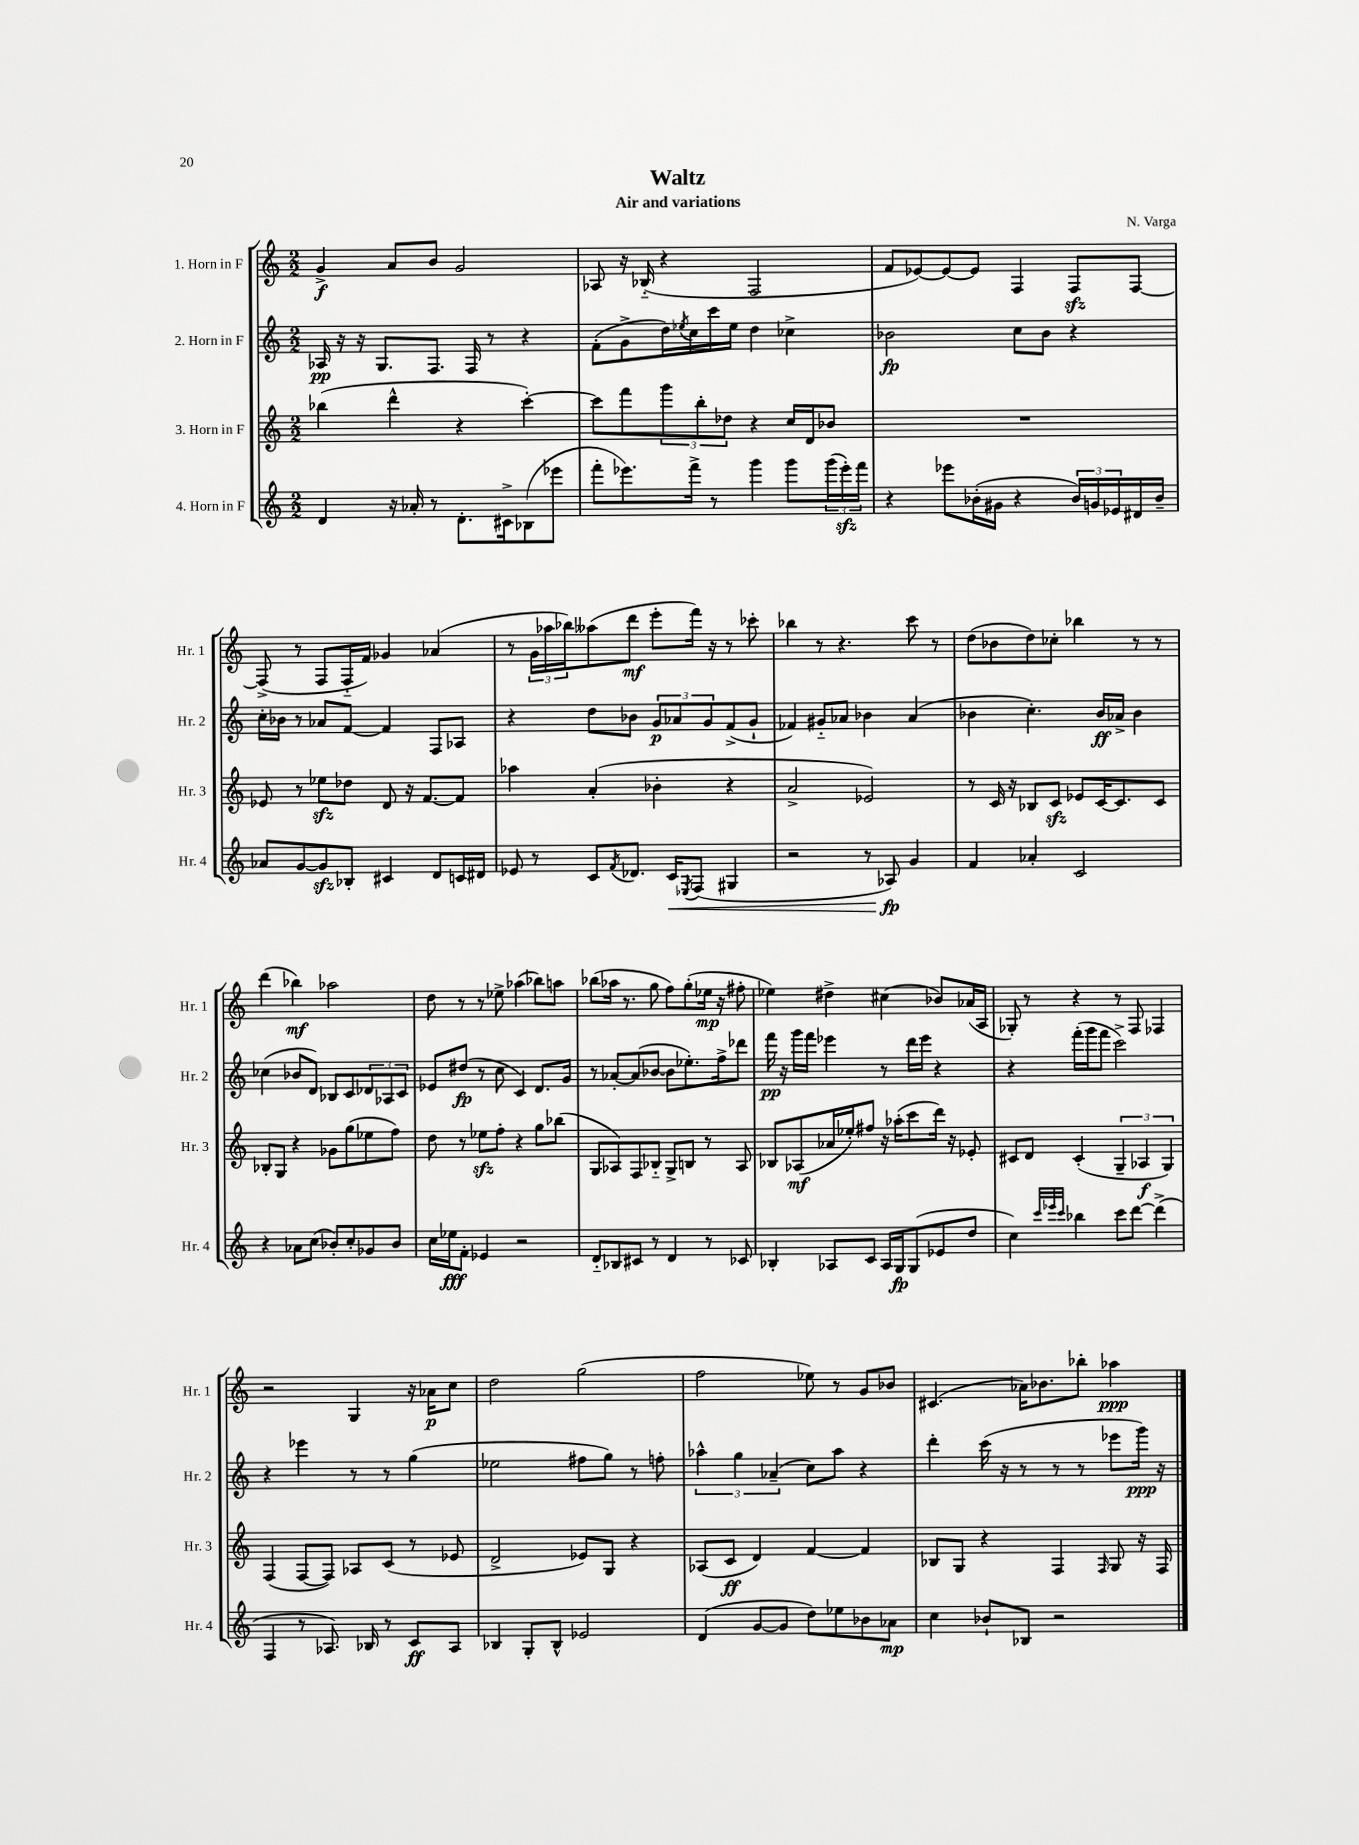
\header { title = "Waltz" composer = "N. Varga" subtitle = "Air and variations" }
<<
\new StaffGroup <<
\new Staff = "s0" \with { instrumentName = "1. Horn in F" shortInstrumentName = "Hr. 1" } {
    \clef treble \key c \major \numericTimeSignature \time 2/2
    g'4->\f a'8 b'8 g'2 |
    aes8 r16 bes16-_( r4 f2 |
    f'8 ees'8~) ees'8~ ees'8 f4 f8\sfz f8~ |
    f8->( r8 f8 f16-_ f'16) ges'4 aes'4( |
    r8 \tuplet 3/2 { g'16 aes''16 bes''16) } aeses''8( d'''8\mf e'''8-. f'''16) r16 r8 ces'''8-. |
    bes''4 r8 r4. c'''8 r8 |
    d''8( bes'8 d''8) ces''8-. bes''4 r8 r8 |
    d'''4( bes''4\mf) aes''2 |
    d''8 r8 r8 ees''8-> aes''4( bes''8) a''8 |
    bes''8( aes''16 r8. g''8 f''8) g''8-.( ees''16\mp r16 fis''8-. |
    ees''4) dis''4-> cis''4( bes'8) aes'16( a16 |
    ges8-.) r8 r4 r8 f8 fes4 |
    r2 g4 r16 aes'16\p c''8 |
    d''2 g''2( |
    f''2 ees''8) r8 g'8 bes'8 |
    cis'4.( aes'16) bes'8. bes''8-. aes''4\ppp \bar "|." |
}
\new Staff = "s1" \with { instrumentName = "2. Horn in F" shortInstrumentName = "Hr. 2" } {
    \clef treble \key c \major \numericTimeSignature \time 2/2
    aes16\pp r16 r16 g8. f8. f16 r8 r4 |
    f'8-.( g'8-> d''16) \acciaccatura { ees''8 } c''16 c'''16 ees''16 d''4 ces''4-> |
    bes'2\fp c''8 bes'8 r4 |
    c''16-. bes'16 r8 aes'8 f'8~ f'4 f8 aes8 |
    r4 d''8 bes'8 \tuplet 3/2 { g'8\p aes'8 g'8 } f'8->( g'8-! |
    fes'4) gis'8-_ aes'8 bes'4 aes'4( |
    bes'4 c''4.-.) bes'16\ff aes'16-> bes'4 |
    ces''4( bes'8 d'8) bes8 c'8 \tuplet 3/2 { des'8 aes8 c'8 } |
    ees'8 dis''8\fp( r8 c''8 c'4) d'8. g'16 |
    r8 aes'8~-. aes'8( bes'8~ bes'8 ees''8.-.) f''16-> des'''8 |
    f'''16\pp r16 g'''16 f'''16 ees'''4 r8 d'''16 ees'''16 r4 |
    r4 f'''16-.( g'''16 f'''8 c'''2->) |
    r4 ees'''4 r8 r8 g''4( |
    ees''2 fis''8 g''8) r8 f''8-. |
    \tuplet 3/2 { aes''4-^ g''4 aes'4--( } c''8) aes''8 r4 |
    d'''4-. c'''16( r16 r8 r8 r8 ees'''8 g'''16\ppp) r16 \bar "|." |
}
\new Staff = "s2" \with { instrumentName = "3. Horn in F" shortInstrumentName = "Hr. 3" } {
    \clef treble \key c \major \numericTimeSignature \time 2/2
    bes''4( d'''4-^ r4 c'''4~-.) |
    c'''8 f'''8 \tuplet 3/2 { g'''8 b''8-. des''8 } r4 c''16 d'16 bes'8 |
    R1 |
    ees'8 r8 ees''8\sfz des''8 d'8 r16 f'8.~ f'8 |
    aes''4 a'4-.( bes'4-. r4 |
    a'2-> ees'2) |
    r8 c'16 r16 bes8 c'8\sfz ees'8 c'16~ c'8. c'8 |
    bes8-. g8 r4 ges'8 g''8( ees''8 f''8) |
    d''8 r8 ees''8\sfz f''8-. r4 g''8 bes''8( |
    g8 aes8) f8 bes8-_ g8-> b8 r8 aes8 |
    bes8 aes8\mf( aes'16 ees''16-.) fis''8 r16 aes''16-.( c'''8 d'''16) r16 ees'8-. |
    cis'8 d'8 cis'4-.( \tuplet 3/2 { g4-- aes4\f g4) } |
    f4( f8~ f8) aes8 c'8( r8 ees'8 |
    d'2-> ees'8) g8 r4 |
    aes8( c'8\ff d'4) f'4~ f'4 |
    bes8 g8 r4 f4 \grace { f16 } g8 r16 f16 \bar "|." |
}
\new Staff = "s3" \with { instrumentName = "4. Horn in F" shortInstrumentName = "Hr. 4" } {
    \clef treble \key c \major \numericTimeSignature \time 2/2
    d'4 r16 aes'16-. r8 d'8.-. cis'16-> bes8( ees'''8 |
    f'''8-. ees'''8.) f'''16-> r8 g'''4 g'''8 \tuplet 3/2 { g'''16( ees'''16-.\sfz) f'''16 } |
    r4 ees'''8 bes'16-.( gis'16 r4 \tuplet 3/2 { bes'16) g'16 ees'16 } dis'16 bes'16-- |
    aes'8 g'8~ g'8\sfz bes8-. cis'4 d'8 c'16 dis'16 |
    ees'8 r8 c'8 \acciaccatura { f'8 } des'8. c'16\< \acciaccatura { ees8 } f8( gis4 |
    r2 r8 aes8\fp\!) g'4 |
    f'4 aes'4-. c'2 |
    r4 aes'8 c''8( bes'8-.) c''8-. ges'8 bes'8 |
    c''16 ees''16\fff f'8-. ees'4 r2 |
    d'8-_ bes8 cis'8 r8 d'4 r8 ces'8 |
    bes4-. aes8 c'8 aes16 g16\fp g8( ees'8 d''8 |
    c''4) \grace { c'''32 ees'''32 c'''32 } bes''4 c'''8 d'''8~ d'''4->( |
    f4 r8 aes8.) bes16 r8 c'8\ff aes8 |
    bes4 g8-. bes8-^ ees'2 |
    d'4( g'8~ g'8 d''8) ees''8 bes'8 aes'8\mp |
    c''4 bes'8-! bes8 r2 \bar "|." |
}
>>
>>
\layout { \context { \Score \remove "Bar_number_engraver" } }
